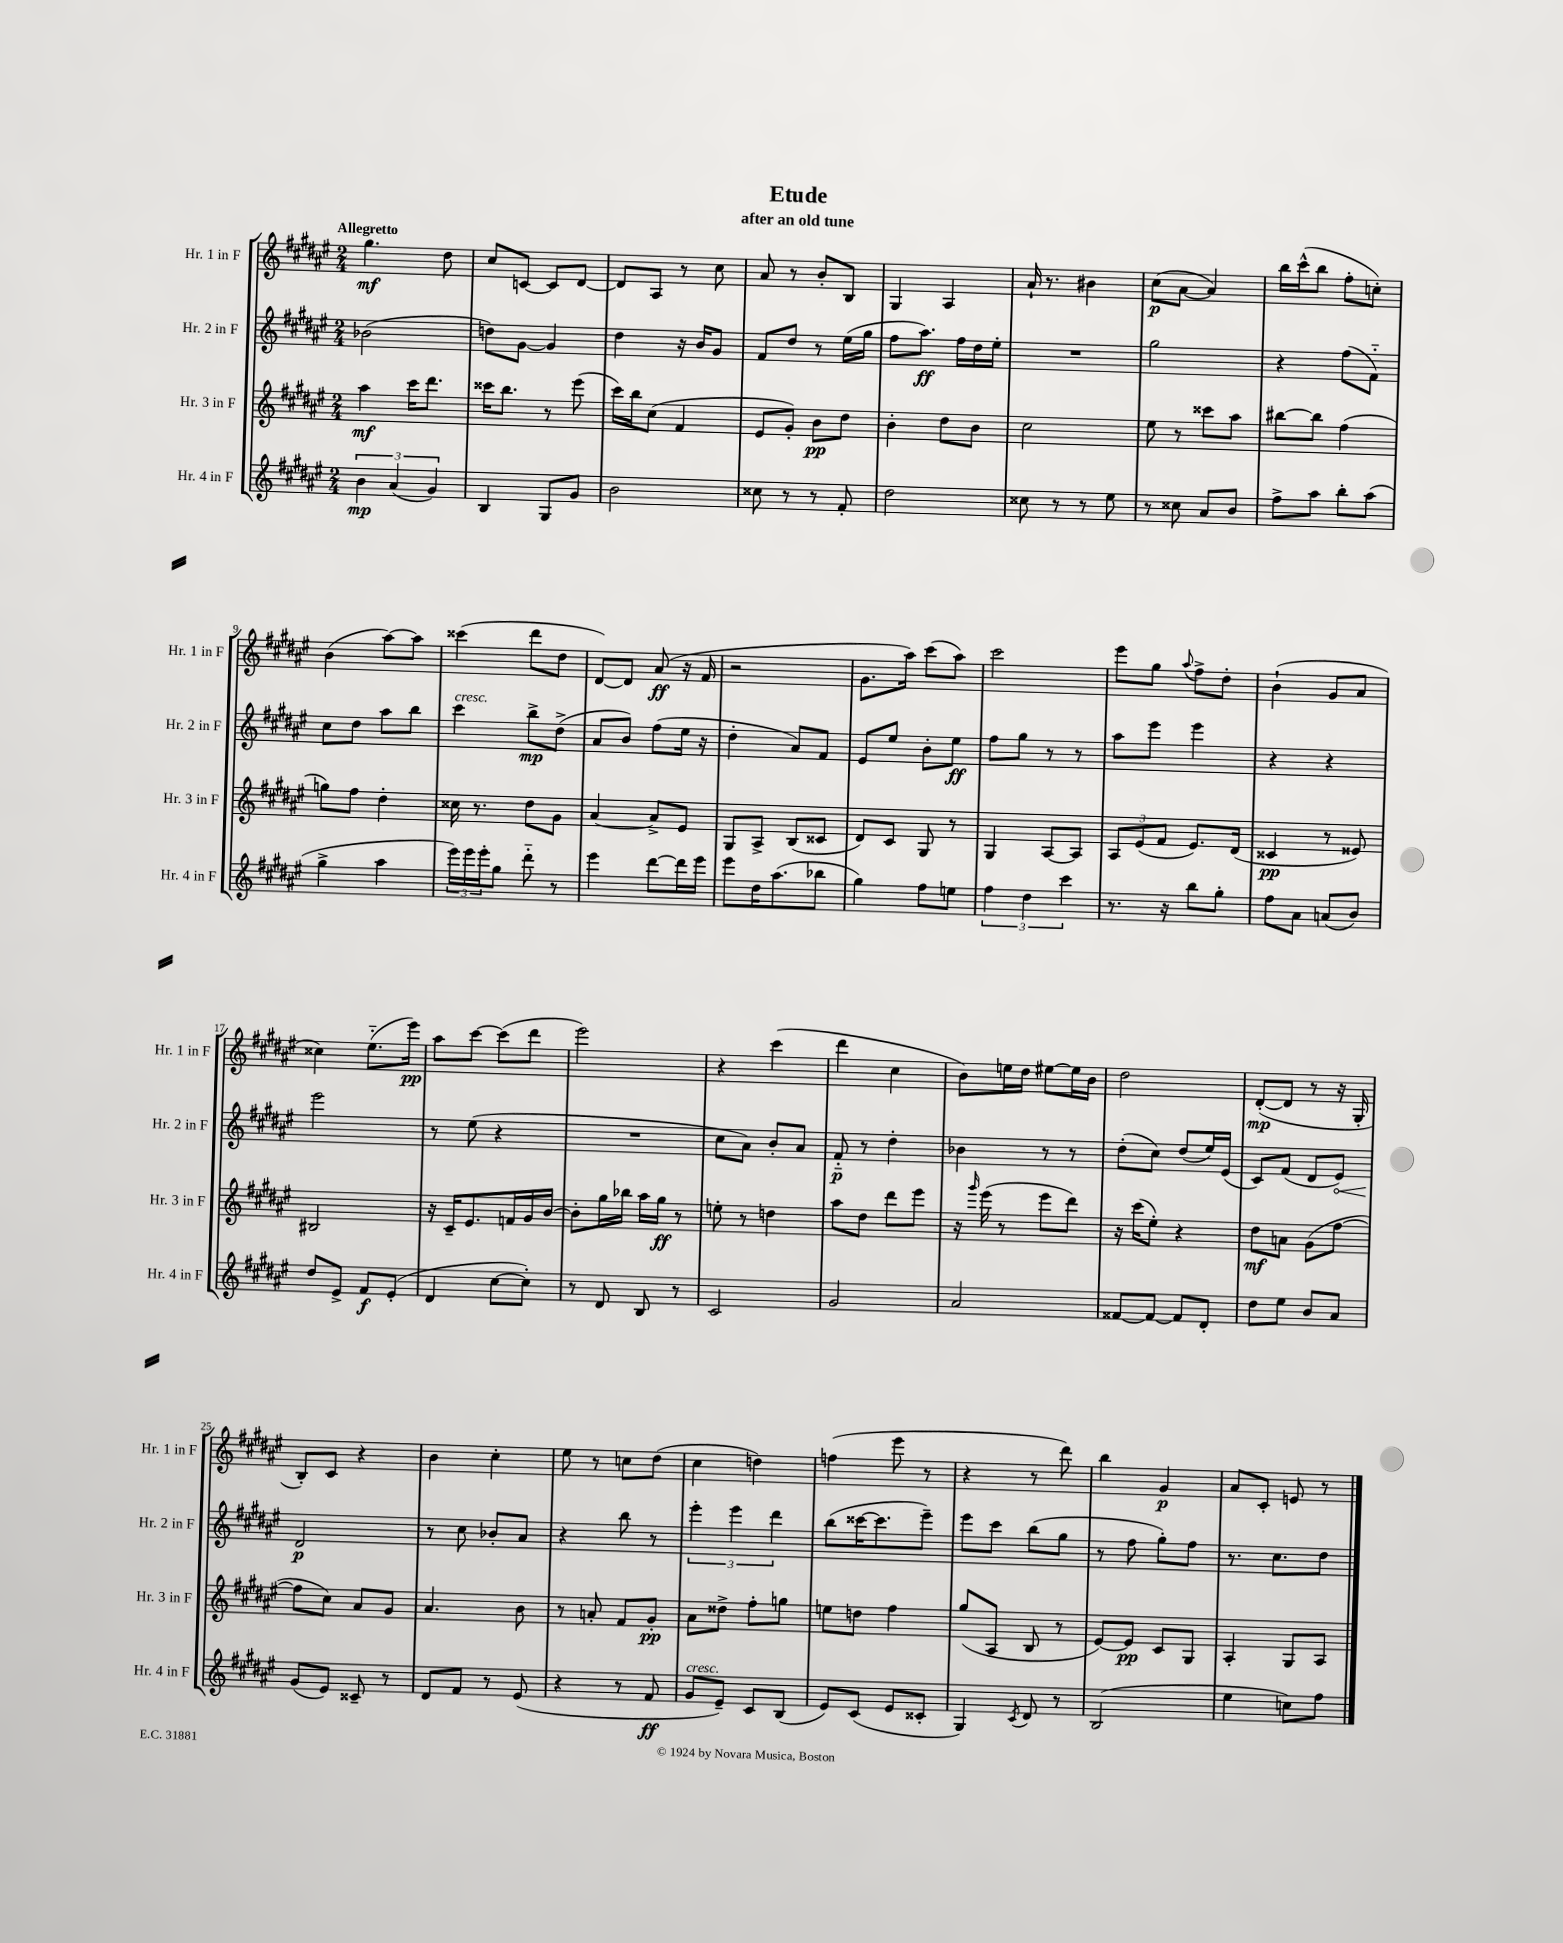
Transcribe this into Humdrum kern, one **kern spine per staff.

**kern	**dynam	**kern	**dynam	**kern	**dynam	**kern	**dynam
*part4	*part4	*part3	*part3	*part2	*part2	*part1	*part1
*staff4	*staff4	*staff3	*staff3	*staff2	*staff2	*staff1	*staff1
*I"Hr. 4 in F	*	*I"Hr. 3 in F	*	*I"Hr. 2 in F	*	*I"Hr. 1 in F	*
*I'Hr. 4 in F	*	*I'Hr. 3 in F	*	*I'Hr. 2 in F	*	*I'Hr. 1 in F	*
*clefG2	*	*clefG2	*	*clefG2	*	*clefG2	*
*k[f#c#g#d#a#e#]	*	*k[f#c#g#d#a#e#]	*	*k[f#c#g#d#a#e#]	*	*k[f#c#g#d#a#e#]	*
*M2/4	*	*M2/4	*	*M2/4	*	*M2/4	*
=1	=1	=1	=1	=1	=1	=1	=1
!	!	!	!	!	!	!LO:TX:a:B:t=Allegretto	!
6b\	mp	4aa#\	mf	(2b-X\	.	4.gg#\	mf
(6a#/	.	.	.	.	.	.	.
.	.	16ccc#\KL	.	.	.	.	.
.	.	8.ddd#\J	.	.	.	.	.
6g#/)	.	.	.	.	.	.	.
.	.	.	.	.	.	8dd#\	.
=2	=2	=2	=2	=2	=2	=2	=2
4B/	.	16ccc##X\KL	.	8ddn\L)	.	8cc#/L	.
.	.	8.bb\J	.	.	.	.	.
.	.	.	.	[8g#\J	.	[8cn/J	.
8G#/L	.	8r	.	4g#/]	.	8c/L]	.
8g#/J	.	(8eee#\	.	.	.	[8d#/J	.
=3	=3	=3	=3	=3	=3	=3	=3
2b\	.	16ccc#\LL)	.	4dd#\	.	8d#/L]	.
.	.	16bb\J	.	.	.	.	.
.	.	(8cc#\J	.	.	.	8A#/J	.
.	.	4f#/	.	16r	.	8r	.
.	.	.	.	16b/KL	.	.	.
.	.	.	.	8g#/J	.	8cc#\	.
=4	=4	=4	=4	=4	=4	=4	=4
8cc##X\	.	8e#/L	.	8f#/L	.	8a#/	.
8r	.	8g#'/J)	.	8dd#/J	.	8r	.
8r	.	8b\L	pp	8r	.	8b'/L	.
8f#'/	.	8dd#\J	.	(16ee#\LL	.	8B/J	.
.	.	.	.	16gg#\JJ	.	.	.
=5	=5	=5	=5	=5	=5	=5	=5
2dd#\	.	4b'\	.	8ff#\L	.	4G#/	.
.	.	.	.	8.aa#\J)	ff	.	.
.	.	8dd#\L	.	.	.	4A#/	.
.	.	.	.	16ff#\LL	.	.	.
.	.	8b\J	.	16dd#\	.	.	.
.	.	.	.	16ee#'\JJ	.	.	.
=6	=6	=6	=6	=6	=6	=6	=6
8cc##X\	.	2cc#\	.	2r	.	16a#`/	.
.	.	.	.	.	.	8.r	.
8r	.	.	.	.	.	.	.
8r	.	.	.	.	.	4b#X\	.
8ee#\	.	.	.	.	.	.	.
=7	=7	=7	=7	=7	=7	=7	=7
8r	.	8ee#\	.	2gg#\	.	(8cc#\L	p
8cc##X\	.	8r	.	.	.	[8a#\J	.
8a#/L	.	8ccc##X\L	.	.	.	4a#/])	.
8b/J	.	8aa#\J	.	.	.	.	.
=8	=8	=8	=8	=8	=8	=8	=8
8ff#^\L	.	[8bb#X\L	.	4r	.	16bb\LL	.
.	.	.	.	.	.	(16ccc#^^\J	.
8aa#\J	.	8bb#\J]	.	.	.	8bb\J	.
8bb'\L	.	(4ff#\	.	(8ff#\L	.	8ff#'\L	.
(8aa#\J	.	.	.	8f#\J)	.	8ccn'\J)	.
!!LO:LB:g=z
=9	=9	=9	=9	=9	=9	=9	=9
4gg#^\	.	8ggn\L)	.	8cc#\L	.	(4b\	.
.	.	8ff#\J	.	8dd#\J	.	.	.
4aa#\	.	4dd#'\	.	8aa#\L	.	[8aa#\L)	.
.	.	.	.	8bb\J	.	8aa#\J]	.
=10	=10	=10	=10	=10	=10	=10	=10
!	!	!	!	!LO:TX:a:i:t=cresc.	!	!	!
24eee#\LL)	.	16cc##X\	.	4ccc#\	.	(4ccc##X\	.
24eee#\	.	.	.	.	.	.	.
.	.	8.r	.	.	.	.	.
24eee#'\J	.	.	.	.	.	.	.
8gg#\J	.	.	.	.	.	.	.
8ddd#\	.	8dd#\L	.	8bb^\L	mp	8ddd#\L	.
8r	.	8g#\J	.	(8dd#^\J	.	8dd#\J	.
=11	=11	=11	=11	=11	=11	=11	=11
4eee#\	.	[4a#/	.	8a#/L	.	[8d#/L)	.
.	.	.	.	8b/J)	.	8d#/J]	.
[8ddd#\L	.	8a#^/L]	.	(8ff#\L	.	(8a#/	ff
16ddd#\L]	.	8e#/J	.	16ee#\Jk	.	16r	.
16eee#\JJ	.	.	.	16r	.	16f#/	.
=12	=12	=12	=12	=12	=12	=12	=12
8eee#\L	.	8G#/L	.	4dd#'\	.	2r	.
16dd#\K	.	8A#^/J	.	.	.	.	.
(8.aa#\	.	.	.	.	.	.	.
.	.	(8B/L	.	8a#/L)	.	.	.
8bb-X\J	.	8c##X/J	.	8f#/J	.	.	.
=13	=13	=13	=13	=13	=13	=13	=13
4gg#\)	.	8d#/L)	.	8e#/L	.	8.g#\L	.
.	.	8c#/J	.	8ee#/J	.	.	.
.	.	.	.	.	.	16aa#\Jk)	.
8ff#\L	.	8G#/	.	8b'\L	.	(8ccc#\L	.
8een\J	.	8r	.	8ee#\J	ff	8aa#\J)	.
=14	=14	=14	=14	=14	=14	=14	=14
6ff#\	.	4G#/	.	8ff#\L	.	2ccc#\	.
.	.	.	.	8gg#\J	.	.	.
6dd#\	.	.	.	.	.	.	.
.	.	[8A#/L	.	8r	.	.	.
6ccc#\	.	.	.	.	.	.	.
.	.	8A#/J]	.	8r	.	.	.
=15	=15	=15	=15	=15	=15	=15	=15
8.r	.	12A#/L	.	8aa#\L	.	8eee#\L	.
.	.	(12e#/	.	.	.	.	.
.	.	.	.	8eee#\J	.	8gg#\J	.
.	.	12f#/J	.	.	.	.	.
16r	.	.	.	.	.	.	.
.	.	.	.	.	.	8qqaa#/	.
8bb\L	.	8.e#/L)	.	4eee#\	.	8ff#^\L	.
8gg#'\J	.	.	.	.	.	8dd#'\J	.
.	.	(16d#/Jk	.	.	.	.	.
=16	=16	=16	=16	=16	=16	=16	=16
8ff#\L	.	4c##X/	pp	4r	.	(4b`\	.
8a#\J	.	.	.	.	.	.	.
(8an/L	.	8r	.	4r	.	8g#/L	.
8b/J)	.	8e##X/)	.	.	.	8a#/J	.
!!LO:LB:g=z
=17	=17	=17	=17	=17	=17	=17	=17
8dd#/L	.	2B#X/	.	2eee#\	.	4cc##X\)	.
8e#^/J	.	.	.	.	.	.	.
8f#/L	f	.	.	.	.	(8.ee#\L	.
(8e#'/J	.	.	.	.	.	.	.
.	.	.	.	.	.	16eee#\Jk)	pp
=18	=18	=18	=18	=18	=18	=18	=18
4d#/	.	16r	.	8r	.	8aa#\L	.
.	.	16c#~/KL	.	.	.	.	.
.	.	8.e#/	.	(8ee#\	.	[8ccc#\J	.
[8cc#\L	.	.	.	4r	.	(8ccc#\L]	.
.	.	16fn/L	.	.	.	.	.
8cc#'\J])	.	16g#/	.	.	.	8ddd#\J	.
.	.	[16b/JJ	.	.	.	.	.
=19	=19	=19	=19	=19	=19	=19	=19
8r	.	8b'\L]	.	2r	.	2eee#\)	.
8d#/	.	16gg#\L	.	.	.	.	.
.	.	16bb-X\JJ	.	.	.	.	.
8B/	.	16aa#\LL	.	.	.	.	.
.	.	16gg#\JJ	ff	.	.	.	.
8r	.	8r	.	.	.	.	.
=20	=20	=20	=20	=20	=20	=20	=20
2c#/	.	8een'\	.	8cc#\L	.	4r	.
.	.	8r	.	8a#\J)	.	.	.
.	.	4ddn\	.	8b'/L	.	(4ccc#\	.
.	.	.	.	8a#/J	.	.	.
=21	=21	=21	=21	=21	=21	=21	=21
2g#/	.	8aa#\L	.	8f#/	p	4ddd#\	.
.	.	8dd#\J	.	8r	.	.	.
.	.	8ddd#\L	.	4dd#'\	.	4cc#\	.
.	.	8eee#\J	.	.	.	.	.
=22	=22	=22	=22	=22	=22	=22	=22
2a#/	.	16r	.	4b-X\	.	8b\L)	.
.	.	16qqggg#/	.	.	.	.	.
.	.	(16eee#\	.	.	.	.	.
.	.	8r	.	.	.	16een\L	.
.	.	.	.	.	.	16dd#\JJ	.
.	.	8eee#\L	.	8r	.	[8ee#X\L	.
.	.	8ddd#\J)	.	8r	.	16ee#\L]	.
.	.	.	.	.	.	16b\JJ	.
=23	=23	=23	=23	=23	=23	=23	=23
[8f##X/L	.	16r	.	(8dd#'\L	.	2dd#\	.
.	.	(16ccc#\KL	.	.	.	.	.
8f##/J_	.	8ee#'\J)	.	8cc#\J)	.	.	.
8f##/L]	.	4r	.	(8dd#/L	.	.	.
8d#'/J	.	.	.	16ee#/L)	.	.	.
.	.	.	.	(16e#/JJ	.	.	.
=24	=24	=24	=24	=24	=24	=24	=24
8dd#\L	.	8dd#\L	mf	8c#/L)	.	([8d#'/L	mp
8ee#\J	.	8an\J	.	(8f#/J	.	8d#/J]	.
8b/L	.	(8g#\L	.	8d#/L	.	8r	.
!	!	!	!	!	!LO:HP:b	!	!
8a#/J	.	[8ff#\J	.	8e#/J)	<	16r	.
.	.	.	.	.	.	16G#'/	.
!!LO:LB:g=z
=25	=25	=25	=25	=25	=25	=25	=25
(8g#/L	.	8ff#\L]	.	2d#/	p	8B'/L)	.
8e#/J)	.	8cc#\J)	.	.	.	8c#/J	.
8c##X~/	.	8a#/L	.	.	.	4r	.
8r	.	8g#/J	.	.	.	.	.
.	.	.	.	.	[	.	.
=26	=26	=26	=26	=26	=26	=26	=26
8d#/L	.	4.a#/	.	8r	.	4b\	.
8f#/J	.	.	.	8cc#\	.	.	.
8r	.	.	.	8b-X'/L	.	4cc#'\	.
(8e#/	.	8b\	.	8a#/J	.	.	.
=27	=27	=27	=27	=27	=27	=27	=27
4r	.	8r	.	4r	.	8ee#\	.
.	.	8an'/	.	.	.	8r	.
8r	.	8f#/L	.	8bb\	.	8ccn\L	.
8f#/	ff	8g#'/J	pp	8r	.	(8dd#\J	.
=28	=28	=28	=28	=28	=28	=28	=28
!LO:TX:a:i:t=cresc.	!	!	!	!	!	!	!
8g#/L	.	8a#\L	.	6eee#'\	.	4cc#\	.
8e#~/J)	.	8dd##X^\J	.	.	.	.	.
.	.	.	.	6eee#\	.	.	.
8c#/L	.	8ff#'\L	.	.	.	4ddn\)	.
.	.	.	.	6ddd#\	.	.	.
(8B/J	.	8ggn\J	.	.	.	.	.
=29	=29	=29	=29	=29	=29	=29	=29
8e#/L)	.	8een\L	.	(8bb\L	.	(4ffn\	.
(8c#/J	.	8ddn\J	.	[16ccc##X\K	.	.	.
.	.	.	.	8.ccc##\]	.	.	.
8e#/L	.	4ff#\	.	.	.	8eee#\	.
8c##X'/J	.	.	.	8eee#~\J)	.	8r	.
=30	=30	=30	=30	=30	=30	=30	=30
4G#/)	.	(8gg#/L	.	8eee#\L	.	4r	.
.	.	8A#/J	.	8ccc#\J	.	.	.
8qc#/	.	.	.	.	.	.	.
8d#/	.	8B/	.	(8bb\L	.	8r	.
8r	.	8r	.	8gg#\J	.	8ddd#\)	.
=31	=31	=31	=31	=31	=31	=31	=31
(2B/	.	[8e#/L)	.	8r	.	4bb\	.
.	.	8e#/J]	pp	8ff#\	.	.	.
.	.	8c#/L	.	8gg#'\L)	.	4g#/	p
.	.	8G#/J	.	8ff#\J	.	.	.
=32	=32	=32	=32	=32	=32	=32	=32
4ee#\	.	4A#'/	.	8.r	.	8a#/L	.
.	.	.	.	.	.	8c#'/J	.
.	.	.	.	8.cc#\L	.	.	.
8ccn\L)	.	8G#/L	.	.	.	8en/	.
8ff#\J	.	8A#/J	.	8dd#\J	.	8r	.
==	==	==	==	==	==	==	==
*-	*-	*-	*-	*-	*-	*-	*-
